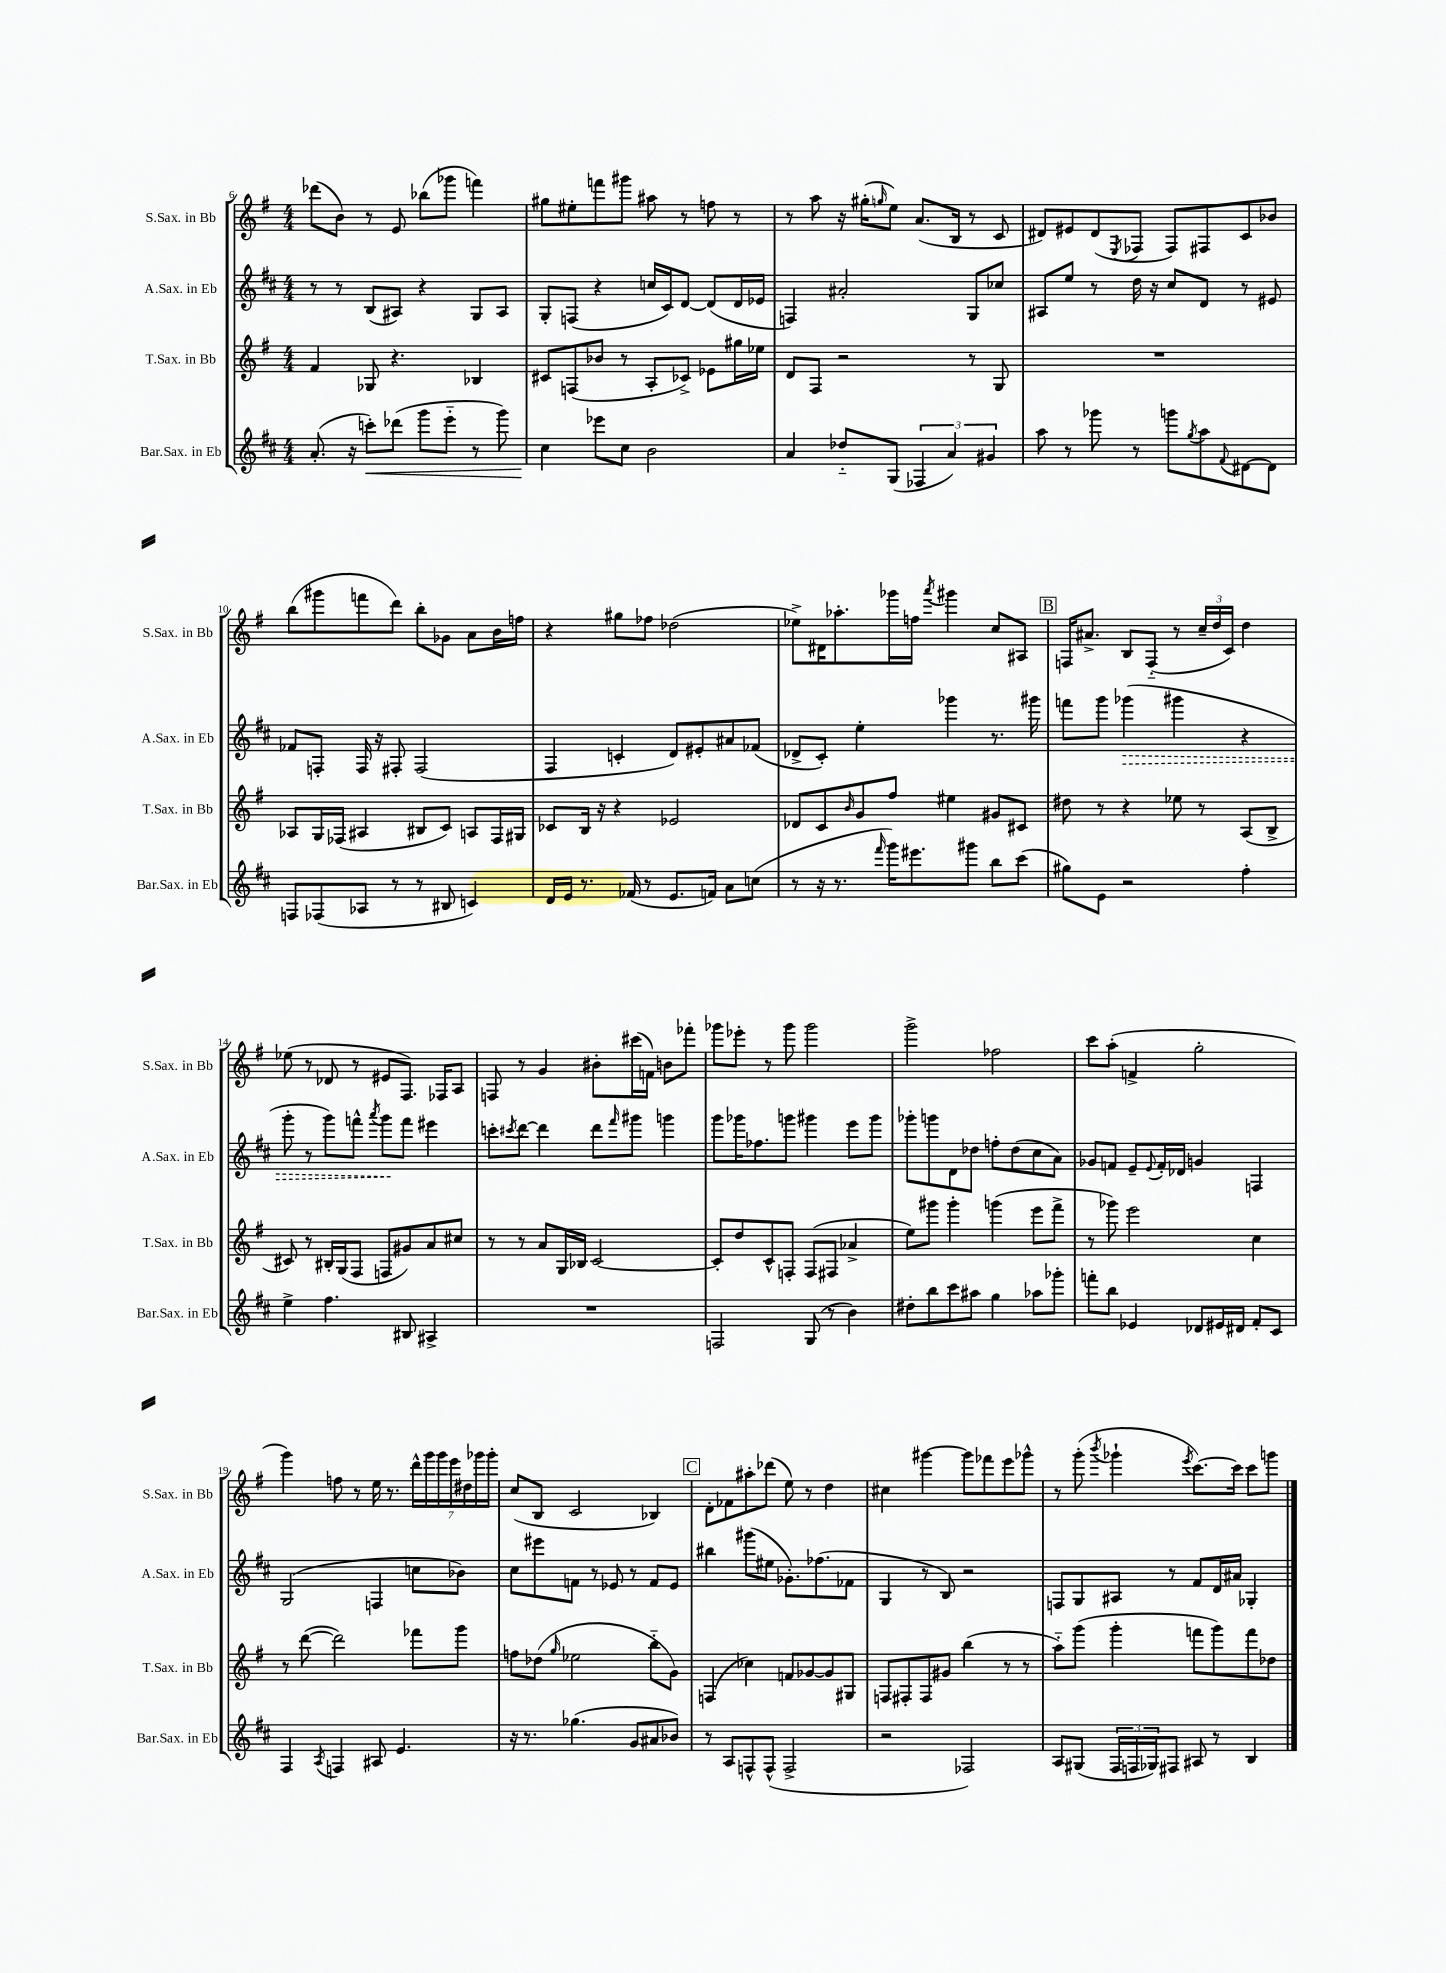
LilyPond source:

<<
\new StaffGroup <<
\new Staff = "s0" \with { instrumentName = "S.Sax. in Bb" shortInstrumentName = "S.Sax. in Bb" } {
    \clef treble \key g \major \numericTimeSignature \time 4/4
    des'''8( b'8) r8 e'8 bes''8( ges'''8 f'''4) |
    gis''8 eis''8-. f'''8 gis'''8 ais''8 r8 f''8 r8 |
    r8 a''8 r16 gis''16-.( \grace { g''16 } e''8) a'8.( b16 r8 c'8 |
    dis'8) eis'8 dis'8( \acciaccatura { e8 } fes8 fes8) fis8 c'8 bes'8 |
    b''8( gis'''8 f'''8 d'''8) b''8-. ges'8 a'8 b'16 f''16 |
    r4 gis''8 fes''8 des''2( |
    ees''8->) dis'16 aes''8.-. ges'''16 f''16 \acciaccatura { a'''8 } gis'''4 c''8 ais8 |
    \mark \markup { \box "B" } f16 ais'8.-> b8 f8-_( r8 \tuplet 3/2 { c''16-- d''16 c'16) } d''4 |
    ees''8( r8 des'8 r8 eis'8 fis8.) fes16 a8 |
    f8 r8 g'4 bis'8-. cis'''16( f'16) b'8 fes'''8-. |
    ges'''8 ees'''8-. r8 ges'''8 ges'''2 |
    g'''2-> fes''2 |
    c'''8 a''8-.( f'4-> g''2-. |
    g'''4) f''8 r8 e''16 r8. \tuplet 7/4 { d'''16-^ g'''16 g'''16 e'''16 dis''16 ges'''16 ges'''16-. } |
    c''8( b8 c'2 bes4) |
    \mark \markup { \box "C" } d'8-. fes'8 ais''8-. des'''8( e''8) r8 d''4 |
    cis''4 gis'''4~ gis'''8 fes'''8 e'''8 ges'''8-^ |
    r8 g'''8-.( \acciaccatura { b'''8 } ges'''4-! \acciaccatura { e'''8 } c'''8.~) c'''16 c'''8 g'''8 \bar "|." |
}
\new Staff = "s1" \with { instrumentName = "A.Sax. in Eb" shortInstrumentName = "A.Sax. in Eb" } {
    \clef treble \key d \major \numericTimeSignature \time 4/4
    r8 r8 b8( ais8) r4 g8 ais8 |
    g8-. f8( r4 c''16 cis'16) d'8~ d'8( d'16 ees'16 |
    f4) ais'2-. g8 ces''8 |
    ais8 e''8 r8 d''16 r16 cis''8 d'8 r8 eis'8 |
    fes'8 f8-. f16 r16 fis8-. fis2( |
    fis4 c'4-. d'8) eis'8-. ais'8 fes'8( |
    des'8-> cis'8-.) e''4-. ges'''4 r8. gis'''16 |
    \mark \markup { \box "B" } f'''8 g'''8 \once \override Hairpin.style = #'dashed-line ges'''4\>( gis'''4 r4 |
    g'''8-. r8 g'''8) f'''8-^ \acciaccatura { a'''8 } g'''8\! f'''8 eis'''4 |
    c'''8-. \acciaccatura { cis'''8 } d'''8~ d'''4 d'''8 \grace { fis'''16 } gis'''8 g'''4 |
    g'''8 ges'''16 fes''8. g'''8 gis'''4 e'''8 gis'''8 |
    ges'''8-. g'''8 d'8 des''8 f''8-. des''8( cis''8 a'8) |
    ges'8 f'8 e'8-- \appoggiatura { e'8 } f'16-. des'16 g'4 f4 |
    g2( f4 c''8 bes'8) |
    cis''8 eis'''8 f'8 r8 ees'8 r8 f'8 ees'8 |
    \mark \markup { \box "C" } bis''4 gis'''8( eis''8 ges'8.-.) fes''8.( fes'8 |
    g4 r8 b8) r2 |
    f8 g8 ais8 r8 fis'8 d'16 ais'16 ges4-. \bar "|." |
}
\new Staff = "s2" \with { instrumentName = "T.Sax. in Bb" shortInstrumentName = "T.Sax. in Bb" } {
    \clef treble \key g \major \numericTimeSignature \time 4/4
    fis'4 ges8 r4. bes4 |
    cis'8 f8( bes'8 r8 a8-. ces'8->) ees'8 gis''16 ees''16 |
    d'8 fis8 r2 r8 g8 |
    R1 |
    aes8 g16 fes16( ais4 bis8 c'8) a8 fes16 gis16 |
    ces'8 b16 r16 r4 ees'2 |
    des'8 c'8 \grace { b'16 } g'8 fis''8 eis''4 gis'8 cis'8 |
    \mark \markup { \box "B" } dis''8 r8 r4 ees''8 r8 a8( b8-> |
    cis'8) r8 bis16-. g16( fis8 f8 gis'8) a'8 cis''8 |
    r8 r8 a'8 g16 bes16 c'2~ |
    c'8-. d''8 c'8-^ f8-. f8( fis8 aes'4-> |
    e''8) gis'''8 gis'''4-. g'''4( e'''8 fis'''8-> |
    r8 ges'''8) e'''2 c''4 |
    r8 d'''8~( d'''2) fes'''8 g'''8 |
    f''8 des''8( \grace { g''16 } ees''2 b''8-_ g'8) |
    \mark \markup { \box "C" } f4( ces''4) f'8 ges'8~ ges'8 gis8 |
    f8 fis8-. fis8 gis'8 b''4( r8 r8 |
    a''8-_) g'''8( g'''4-. f'''8 g'''8) f'''8 des''8 \bar "|." |
}
\new Staff = "s3" \with { instrumentName = "Bar.Sax. in Eb" shortInstrumentName = "Bar.Sax. in Eb" } {
    \clef treble \key d \major \numericTimeSignature \time 4/4
    a'8.-.( r16 c'''8-.\<) des'''8( g'''8 e'''8-_ r8 g'''8) |
    cis''4\! ees'''8 cis''8 b'2 |
    a'4 des''8-_ g8( \tuplet 3/2 { fes4 a'4) gis'4 } |
    a''8 r8 ges'''8 r8 g'''8 \acciaccatura { g''8 } a''8 \appoggiatura { fis'8 } dis'8~ dis'8 |
    f8 fes8( aes8 r8 r8 bis8 c'4) |
    d'16 e'16 r8. fes'16( r8 e'8. f'16) a'8 c''8( |
    r8 r16 r8. \grace { fis'''16 } g'''16) eis'''8. gis'''8 b''8 cis'''8( |
    \mark \markup { \box "B" } gis''8) e'8 r2 fis''4-. |
    e''4-> fis''4. bis8 ais4-> |
    R1 |
    f2 g8( r8 b'4) |
    dis''8-. b''8 cis'''8 ais''8 g''4 aes''8 ges'''8-. |
    f'''8-. b''8 ees'4 des'8 eis'16 dis'16 fis'8-. cis'8 |
    fis4 \acciaccatura { a8 } f4 ais8 e'4. |
    r16 r8. ges''4.( g'8 ais'8 bes'8) |
    \mark \markup { \box "C" } r8 a8 f8-^ f8-^( f2-> |
    r2 fes2) |
    a8 gis8( \tuplet 3/2 { fis16 f16 ges16) } fis8 ais8 r8 b4 \bar "|." |
}
>>
>>
\layout { \context { \Score currentBarNumber = #6 } }
